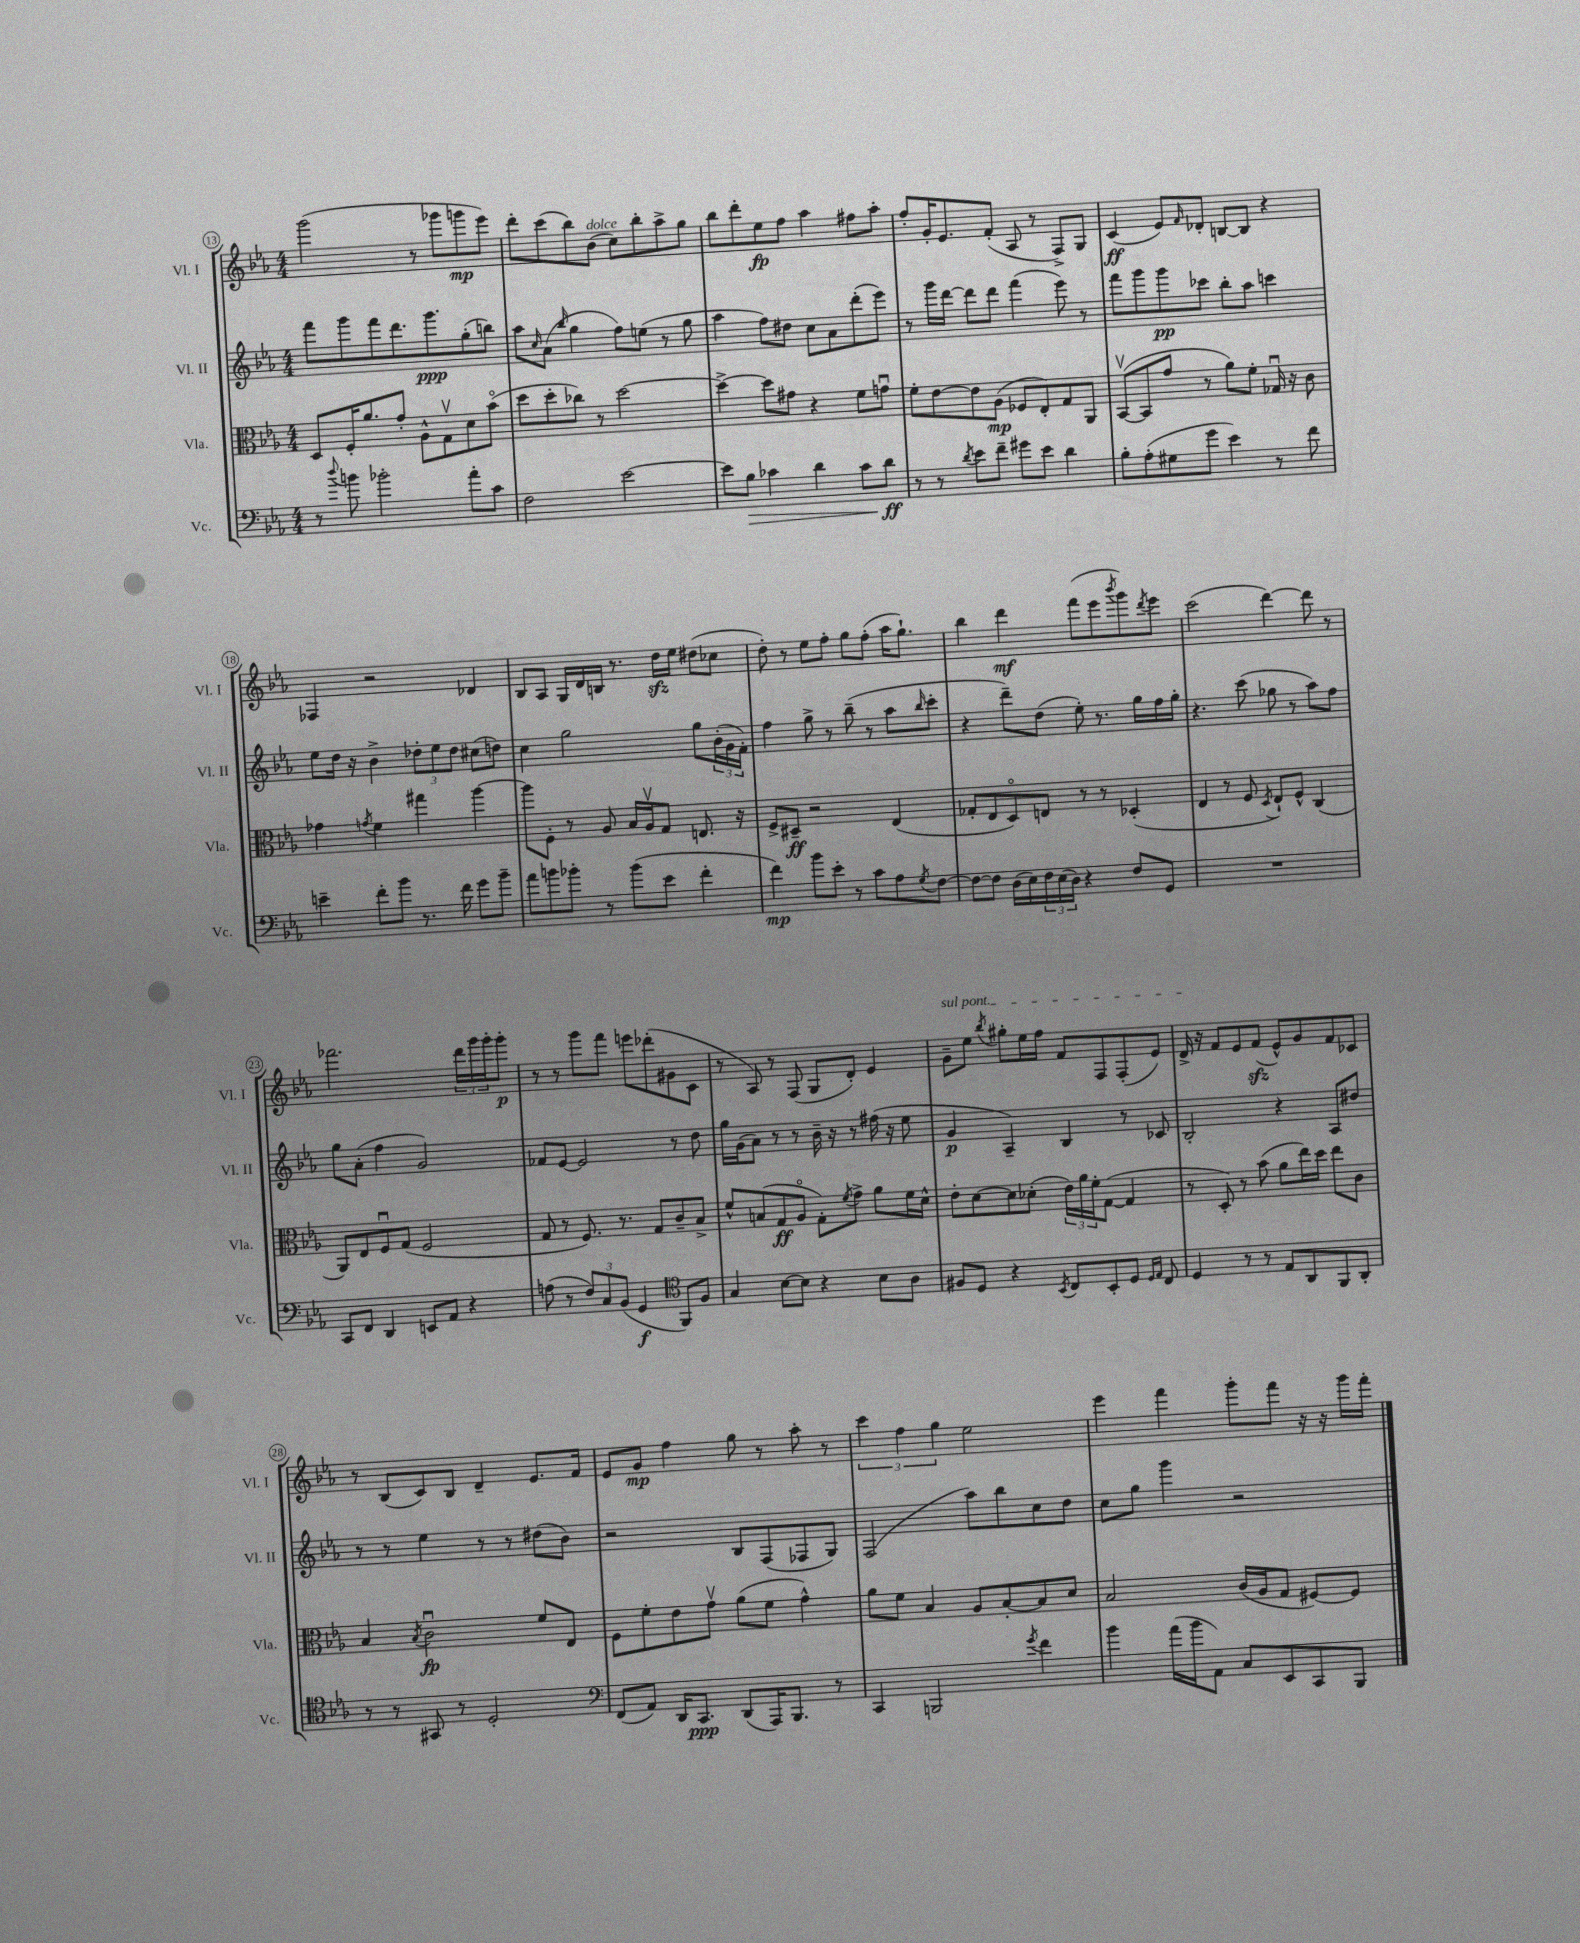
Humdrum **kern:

**kern	**kern	**kern	**kern
*staff4	*staff3	*staff2	*staff1
*clefF4	*clefC3	*clefG2	*clefG2
*k[b-e-a-]	*k[b-e-a-]	*k[b-e-a-]	*k[b-e-a-]
*M4/4	*M4/4	*M4/4	*M4/4
8r	8D/L	8fff\L	(2ggg\
8qqdd/	.	.	.
8b\	16F'/K	8ggg\	.
.	8.a-/	.	.
2b-'\	.	8fff\	.
.	8g'/J	8.ddd\	.
.	8A-^^\L	.	8r
.	.	8.ggg\	.
.	8Gv\	.	8ggg-\L
8a-'\L	8d\	(8gg'\	8ggg\
8c\J	(8b-o\J	8bb\J)	8eee-\J)
=	=	=	=
2F\	8dd\L	8aa-\L	8ddd'\L
.	.	16qqcc/	.
.	8dd'\	(8a-\J	(8ccc\
.	.	16qqbb-/	.
.	8cc-\J)	4gg\	8bb-\)
.	8r	.	(8b-\J
[2e-\	[2dd\	8ff\L)	8cc\L)
.	.	(8ee\J	8bb-'\
.	.	8r	8aa-^\
.	.	8gg\	8gg\J
=	=	=	=
8e-\]L	4dd^\_	4aa-\	8bb-\L
8B-\J	.	.	8ddd'\
4c-\	8dd\]L	8ff\L)	8ee-\
.	8g#\J	8dd#\J	8ff\J
4d\	4r	8cc\L	4aa-\
.	.	8a-\	.
8c-\L	8f\L	(8ddd'\	8ff#\L
8d\J	8gu\J	8eee-\J)	8aa-'\J
=	=	=	=
8r	8f'\L	8r	8ff'/L
8r	[8e-\	16ggg\LL	16g'/K
.	.	[16ddd\JJ	8.e-/
8qd/	.	.	.
8e-\L	8e-\]	8ddd\]L	.
8f~\J	(8A-\J	8ddd\J	(8f'/J
8g#\L	8F-/L	(4fff\	8A-/
8e-\J	8E-'/)	.	8r
4d\	8G/	8eee-\)	8F^/L)
.	8AA-/J	8r	8G/J
=	=	=	=
8B-'\L	([8BB-v/L	8fff\L	(4c/
(8A-'\	8BB-/]	8ggg\	.
8G#\	8g/J	8ggg\	8e-/L)
.	.	.	16qqf/
8g\J	8r	8ccc-\J	8d-'/J
4e-\)	8a-\L)	8bb-'\L	[8B/L
.	8f'\J	8aa-\J	8B/]J
8r	16G-u/	4ccc\	4r
.	16r	.	.
8f\	8c\	.	.
=	=	=	=
4e~\	4g-\	8ee-\L	4F-/
.	.	16dd\Jk	.
.	.	16r	.
.	8qg/	.	.
8f'\L	4f\	4b-^\	2r
8b-\J	.	.	.
8.r	4gg#\	12dd-'\L	.
.	.	12ee-\	.
.	.	12dd-\J	.
16f\	.	.	.
8g\L	[4aa-\	(8cc#\L	4d-/
8b-~\J	.	8dd\J)	.
=	=	=	=
8a-\L	8aa-\]L	4cc\	8B-/L
8b\	8F'\J	.	8A-/J
8b-'\J	8r	2gg\	16G/LL
.	.	.	16d/
8r	8A-/	.	16B/JJ
.	.	.	8.r
(8b-\L	16B-/LL	.	.
.	16A-v/J	.	.
8e-\J	8G/J	.	16dd\LL
.	.	.	16ee-\JJ
4f'\	8.E/	8gg\L	(8dd#\L
.	.	(24b-'\L	8cc-\J
.	.	24g\	.
.	16r	.	.
.	.	24f'\JJ)	.
=	=	=	=
4f\)	8F^/L	4ff\	8dd'\)
.	8D#~/J	.	8r
8b-\L	2r	8gg^\	8ee-\L
8e-'\J	.	8r	8ff'\J
8r	.	(8bb-~\	8gg\L
8c\L	.	8r	(8ff'\J
8A-\	(4E-/	8aa-\L	16aa-\LK
.	.	.	8.gg`\J)
8qG/	.	16qqbb-/	.
[8F\J	.	8ccc'\J	.
=	=	=	=
8F\_L	8G-'/L	4r	4bb-\
8F\]J	8E-/	.	.
(16D\LL	8Do/)	8ddd~\L)	4ddd\
16E-\)	.	.	.
24F\	8E/J	(8dd\J	.
(24E-\	.	.	.
24D\JJ)	.	.	.
4r	8r	8ee-'\)	(8fff\L
.	8r	8.r	8eee-\
.	.	.	8qbbb-/
8F/L	(4D-'/	.	8ggg\)
.	.	16gg\LL	.
.	.	.	8qddd/
8GG/J	.	16ff\	8eee-\J
.	.	16gg'\JJ	.
=	=	=	=
1r	4E-/	4.r	(2ccc\
.	8r	.	.
.	8F/	(8ccc\	.
.	8qD/	.	.
.	8E-`/L)	8gg-\	[4ddd\)
.	8F^^/J	8r	.
.	(4C/	8aa-\L)	8ddd\]
.	.	8ff\J	8r
=	=	=	=
8CC/L	8AA-/L)	8gg\L	2.fff-\
8FF/J	8E-/	(8a-'\J	.
4DD/	8Fu/	4ff\	.
.	(8G/J	.	.
8EE/L	2F/	2g/)	.
8AA-/J	.	.	.
4r	.	.	24ddd\LL
.	.	.	24ggg\
.	.	.	24ggg'\J
.	.	.	8ggg'\J
=	=	=	=
(8A\	8G/	8f-/L	8r
8r	8r	[8e-/J	8r
12F/L)	8.F/)	2e-/]	8ggg\L
12C/	.	.	.
.	.	.	8fff\J
(12BB-/J	.	.	.
.	8.r	.	.
4GG/	.	.	8eee\L
.	8G/L	.	(8ddd-'\
*clefC4	*	*	*
8FF/L)	8c~/	8r	8g#\
8F/J	8B-^/J	8dd\	8c\J
=	=	=	=
4G/	8f^^/L	16gg\LL	8r
.	.	(16g\J	.
.	(8B/	8a-\J)	8A-/)
[8B-\L	8G/	8r	8r
8B-\]J	8A-o/J	8r	(8F/
4r	8G'\L)	16b-~\	8G/L
.	.	16r	.
.	8qf/	.	.
.	8g^\J	8r	8d'/J)
8B-\L	8a-\L	(16ff#\	4e-/
.	.	16r	.
8A-\J	16f\L	8ee-\	.
.	16d^^\JJ	.	.
=	=	=	=
8F#/L	8e-'\L	4g/	8g~\L
8D/J	[8d\	.	8ee-\J
.	.	.	8qbb-/
4r	8d\]	4A-~/)	8gg#'\L
.	(8d-'\J	.	16ee-\L
.	.	.	16ff\JJ
8qBB-/	.	.	.
8C/L	24e-\LL)	4B-/	8f/L
.	24a-\	.	.
.	24f'\J	.	.
8BB-'/	([8G\J	.	8F/
8D/J	4G/]	8r	(8F'/
16qqD/LL	.	.	.
16qqE-/JJ	.	.	.
8C/	.	8c-/	8e-/J)
=	=	=	=
4D/	8r	2B-'/	16d^/
.	.	.	16r
.	8D'/)	.	8f/L
8r	8r	.	8e-/
8r	(8b-\	.	(8f/J
8E-/L	8a-\L	4r	8e-^^/L)
8AA-/	16ee-\L)	.	8g/
.	16dd\JJ	.	.
8FF/	8ee-\L	8A-/L	8f/
8AA-'/J	8c\J	8dd#/J	8c-/J
=	=	=	=
8r	4B-/	8r	8r
8r	.	8r	(8B-/L
.	8qB-/	.	.
8GG#/	2cu\	4ee-\	8c/)
8r	.	.	8B-/J
2D'/	.	8r	4d~/
.	.	8r	.
.	8f/L	(8dd#\L	8.e-/L
.	8E-/J	8b-\J)	.
.	.	.	16f/Jk
=	=	=	=
*clefF4	*	*	*
(8FF/L	8F\L	2r	8e-/L
8AA-/J)	8f'\	.	8g/J
16DD/LK	8e-\	.	4ff\
8.CC/J	.	.	.
.	8gv\J	.	.
(8DD/L	(8a-\L	8B-/L	8gg\
16AAA-/K)	8f\J	(8F/	8r
8.BBB-/J	.	.	.
.	4g^^\)	8F-/	8aa-'\
8r	.	8G/J)	8r
=	=	=	=
4CC/	8a-\L	(2F/	6ccc\
.	8f\J	.	.
.	.	.	6ff\
2BBB/	4B-/	.	.
.	.	.	6gg\
.	8A-/L	8aa-\L)	2ee-\
.	[8B-'/	8bb-\	.
8qg/	.	.	.
4f\	8B-/]	8cc\	.
.	8d/J	8dd\J	.
=	=	=	=
4b-\	2B-/	8cc\L	4eee-\
.	.	8gg\J	.
(16a-\LL	.	4ggg\	4fff\
16b-\J	.	.	.
8AA-\J)	.	.	.
8C/L	(16c/LL	2r	8ggg'\L
.	16A-/J	.	.
8EE-/	8G/J	.	8fff\J
8CC/	[8F#/L)	.	16r
.	.	.	16r
8BBB-/J	8F#/]J	.	16ggg\LL
.	.	.	16fff'\JJ
==	==	==	==
*-	*-	*-	*-
